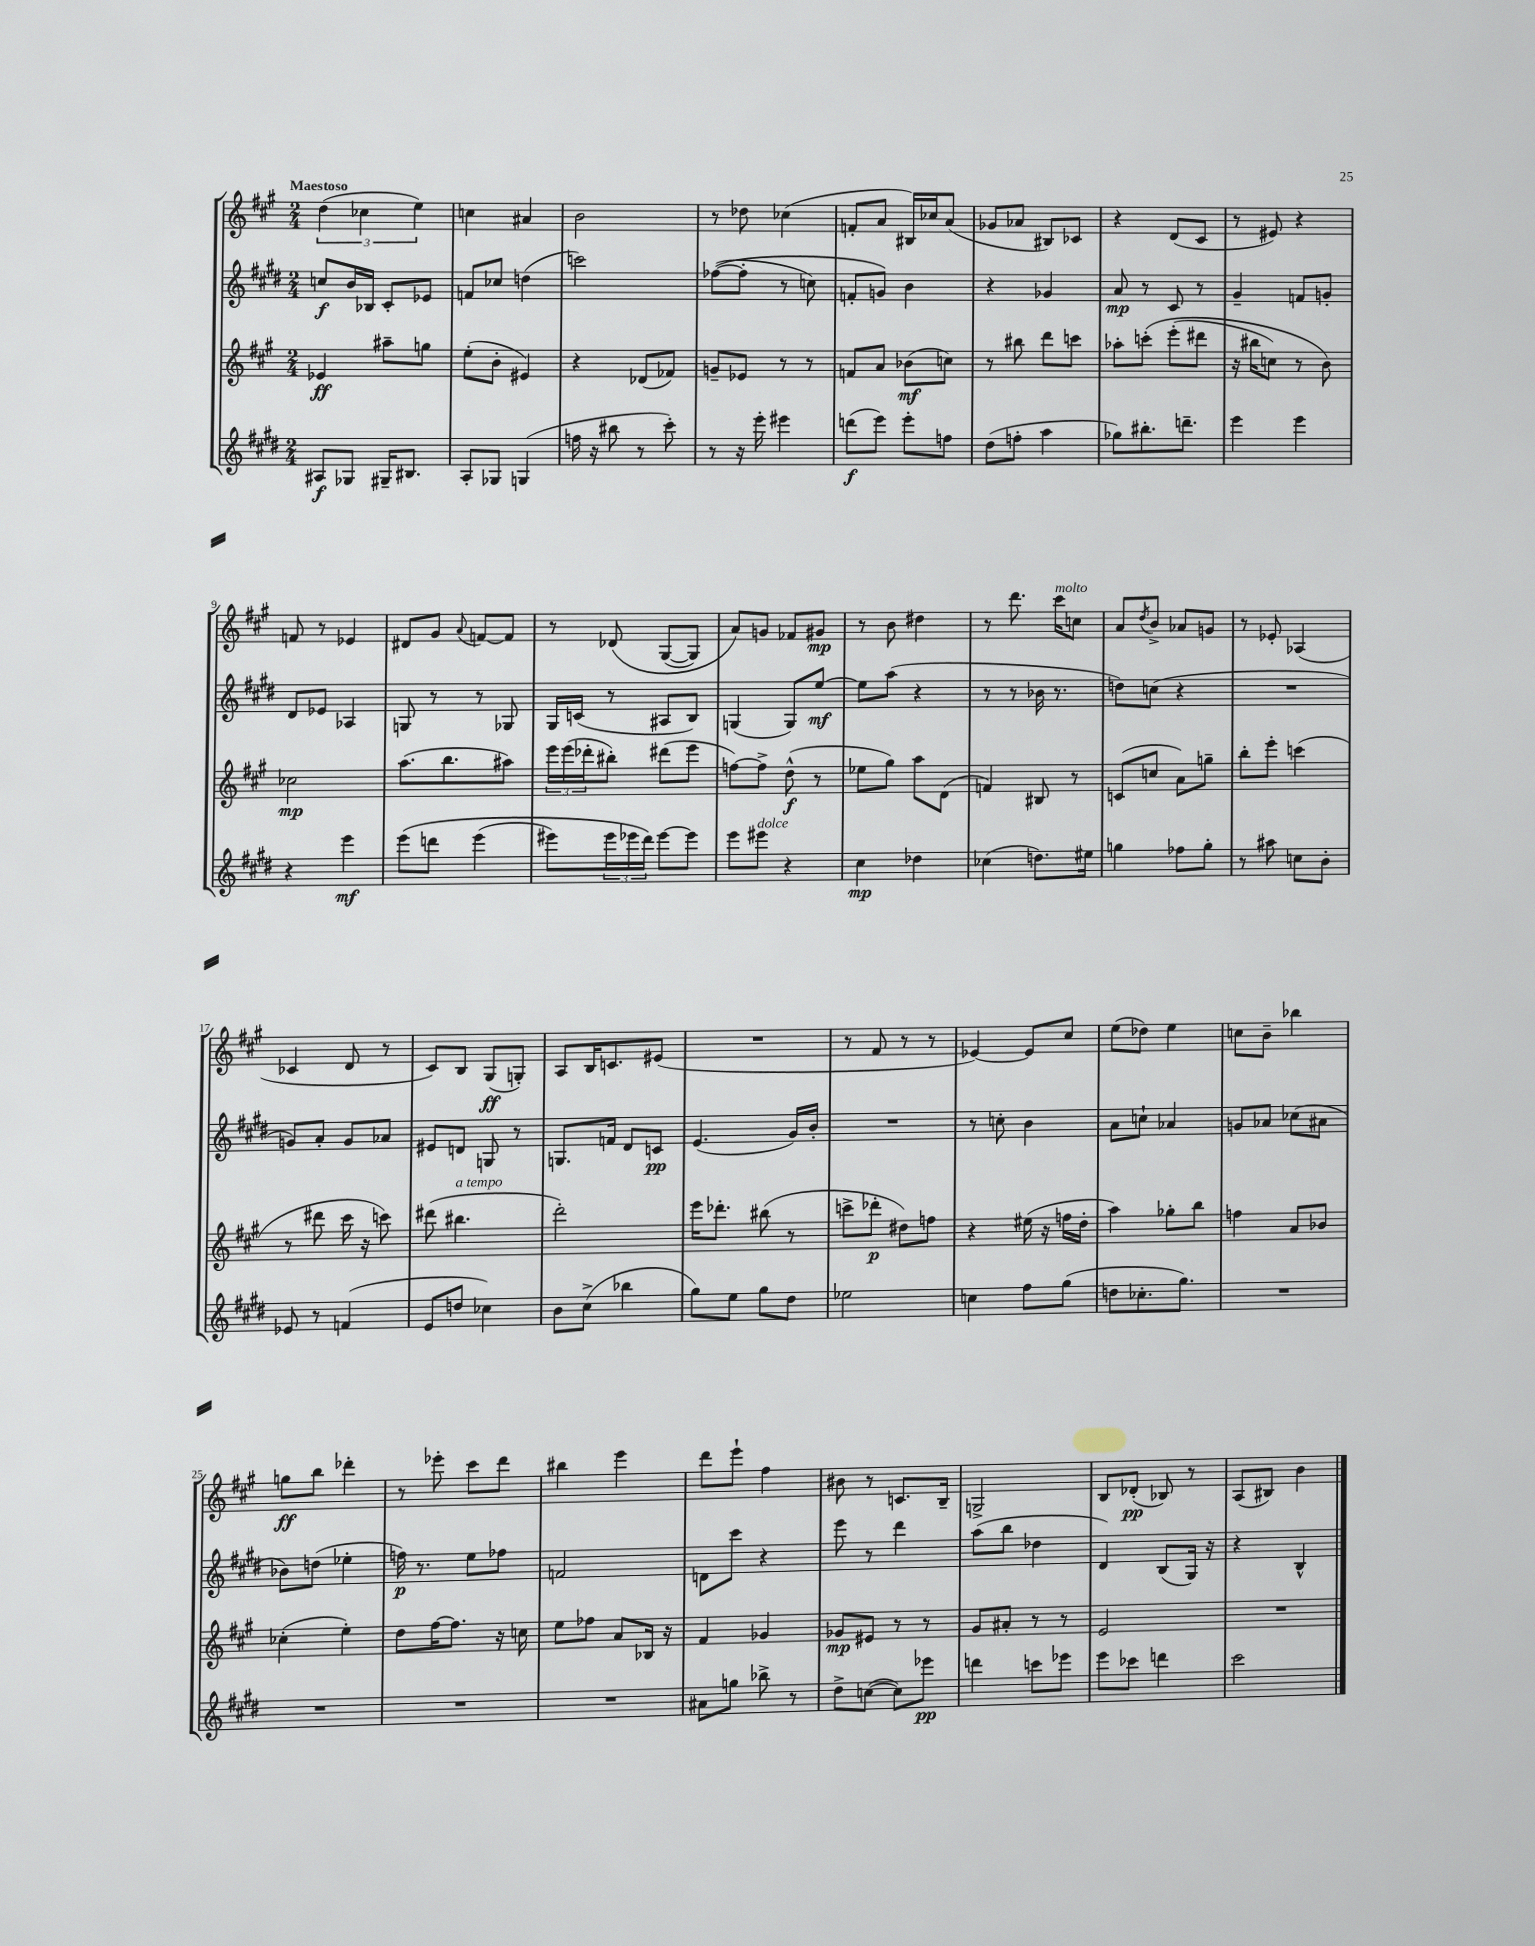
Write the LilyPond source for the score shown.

<<
\new StaffGroup <<
\new Staff = "s0" {
    \clef treble \key a \major \numericTimeSignature \time 2/4 \tempo "Maestoso"
    \tuplet 3/2 { d''4( ces''4 e''4) } |
    c''4 ais'4 |
    b'2 |
    r8 des''8 ces''4( |
    f'8-. a'8 bis16) ces''16 a'8( |
    ges'8 aes'8 bis8) ces'8 |
    r4 d'8( cis'8 |
    r8 eis'8) r4 |
    f'8 r8 ees'4 |
    dis'8 gis'8 \appoggiatura { a'8 } f'8~ f'8 |
    r8 des'8\( gis8~( gis8) |
    a'8\) g'8 fes'8 gis'8\mp |
    r8 b'8 dis''4 |
    r8 d'''8. cis'''16^\markup { \italic "molto" } c''8 |
    a'8 \acciaccatura { d''8 } b'8-> aes'8 g'8 |
    r8 ees'8-. aes4( |
    ces'4 d'8 r8 |
    cis'8) b8 gis8\ff( g8-.) |
    a8 b16 c'8. eis'8( |
    R2 |
    r8 fis'8 r8 r8 |
    ees'4~) ees'8 cis''8 |
    e''8( des''8) e''4 |
    c''8 b'8-- bes''4 |
    g''8\ff b''8 des'''4-. |
    r8 ees'''8-. cis'''8 d'''8 |
    bis''4 e'''4 |
    d'''8 e'''8-! fis''4 |
    bis'8 r8 c'8. b16-- |
    g2-> |
    b8 des'8-.\pp( bes8) r8 |
    a8( bis8) b'4 \bar "|." |
}
\new Staff = "s1" {
    \clef treble \key e \major \numericTimeSignature \time 2/4
    c''8\f b'16 bes16 cis'8-. ees'8 |
    f'8 ces''8 d''4( |
    c'''2) |
    fes''8~(\( fes''8-. r8 c''8) |
    f'8-. g'8\) b'4 |
    r4 ges'4 |
    a'8\mp r8 cis'8 r8 |
    gis'4-- f'8 g'8-. |
    dis'8 ees'8 aes4 |
    g8 r8 r8 ges8 |
    gis16 c'16( r8 ais8 b8) |
    g4( g8) e''8~\mf |
    e''8 a''8( r4 |
    r8 r8 bes'16 r8. |
    d''8) c''8( r4 |
    R2 |
    g'8) a'8-. g'8 aes'8 |
    eis'8 d'8 g8 r8 |
    g8. f'16 dis'8 c'8\pp |
    e'4.( gis'16) b'16-. |
    R2 |
    r8 c''8-. b'4 |
    a'8 c''8-! aes'4 |
    g'8 aes'8 ces''8( ais'8 |
    bes'8) d''8( ees''4-. |
    f''16\p) r8. e''8 fes''8 |
    f'2 |
    d'8 cis'''8 r4 |
    e'''8 r8 dis'''4 |
    a''8( b''8 des''4 |
    dis'4) b8( gis16) r16 |
    r4 b4-^ \bar "|." |
}
\new Staff = "s2" {
    \clef treble \key a \major \numericTimeSignature \time 2/4
    ees'4\ff ais''8-- g''8 |
    e''8-.( b'8-. eis'4) |
    r4 des'8( fes'8) |
    g'8-- ees'8 r8 r8 |
    f'8 a'8 bes'8\mf( c''8) |
    r8 bis''8 d'''8 c'''8 |
    aes''8-. c'''8-.\( e'''8-.( dis'''8 |
    r16 bis''16 c''8) r8 b'8\) |
    ces''2\mp |
    a''8.( b''8. ais''8) |
    \tuplet 3/2 { e'''16 e'''16( des'''16-. } bis''8-.) dis'''8( e'''8 |
    f''8~) f''8-> d''8-^\f( r8 |
    ees''8 gis''8) a''8 d'8( |
    f'4) bis8 r8 |
    c'8( c''8 a'8) g''8-- |
    b''8-. e'''8-. c'''4( |
    r8 dis'''8 cis'''16 r16 c'''8) |
    dis'''8( bis''4.^\markup { \italic "a tempo" } |
    d'''2-.) |
    e'''16 des'''8.-. bis''8( r8 |
    c'''8-> des'''8-.\p dis''8) f''8 |
    r4 eis''16( r16 f''16 d''16-. |
    a''4) ges''8-. b''8 |
    f''4 a'8 bes'8 |
    ces''4-.( e''4-.) |
    d''8 fis''16~ fis''8. r16 c''16 |
    e''8 fes''8 a'8 bes16 r16 |
    fis'4 ges'4 |
    ges'8\mp eis'8 r8 r8 |
    gis'8 ais'8-. r8 r8 |
    e'2 |
    R2 \bar "|." |
}
\new Staff = "s3" {
    \clef treble \key e \major \numericTimeSignature \time 2/4
    ais8\f ges8 gis16-- bis8. |
    a8-. ges8 g4( |
    f''16 r16 bis''8 r8 cis'''8-.) |
    r8 r16 e'''16-. eis'''4 |
    d'''8\f( e'''8) e'''8-. f''8 |
    dis''8( f''8-. a''4 |
    ges''8) bis''8.-. d'''8.-- |
    e'''4 e'''4 |
    r4 e'''4\mf |
    e'''8\( d'''8 e'''4( |
    eis'''8) \tuplet 3/2 { eis'''16 ees'''16 dis'''16\) } ees'''8~ ees'''8 |
    e'''8 eis'''8^\markup { \italic "dolce" } r4 |
    cis''4\mp des''4 |
    ces''4( d''8.) eis''16 |
    g''4 fes''8 g''8-. |
    r8 ais''8 c''8 b'8-. |
    ees'8 r8 f'4( |
    e'8 d''8 ces''4) |
    b'8 cis''8->( bes''4 |
    gis''8) e''8 gis''8 dis''8 |
    ees''2 |
    c''4 fis''8 gis''8( |
    d''8 ces''8.-. gis''8.) |
    R2 |
    R2 |
    R2 |
    R2 |
    ais'8 g''8 bes''8-> r8 |
    dis''8-> c''8~( c''8) ees'''8\pp |
    d'''4 c'''8 ees'''8 |
    e'''8 ces'''8 d'''4 |
    cis'''2 \bar "|." |
}
>>
>>
